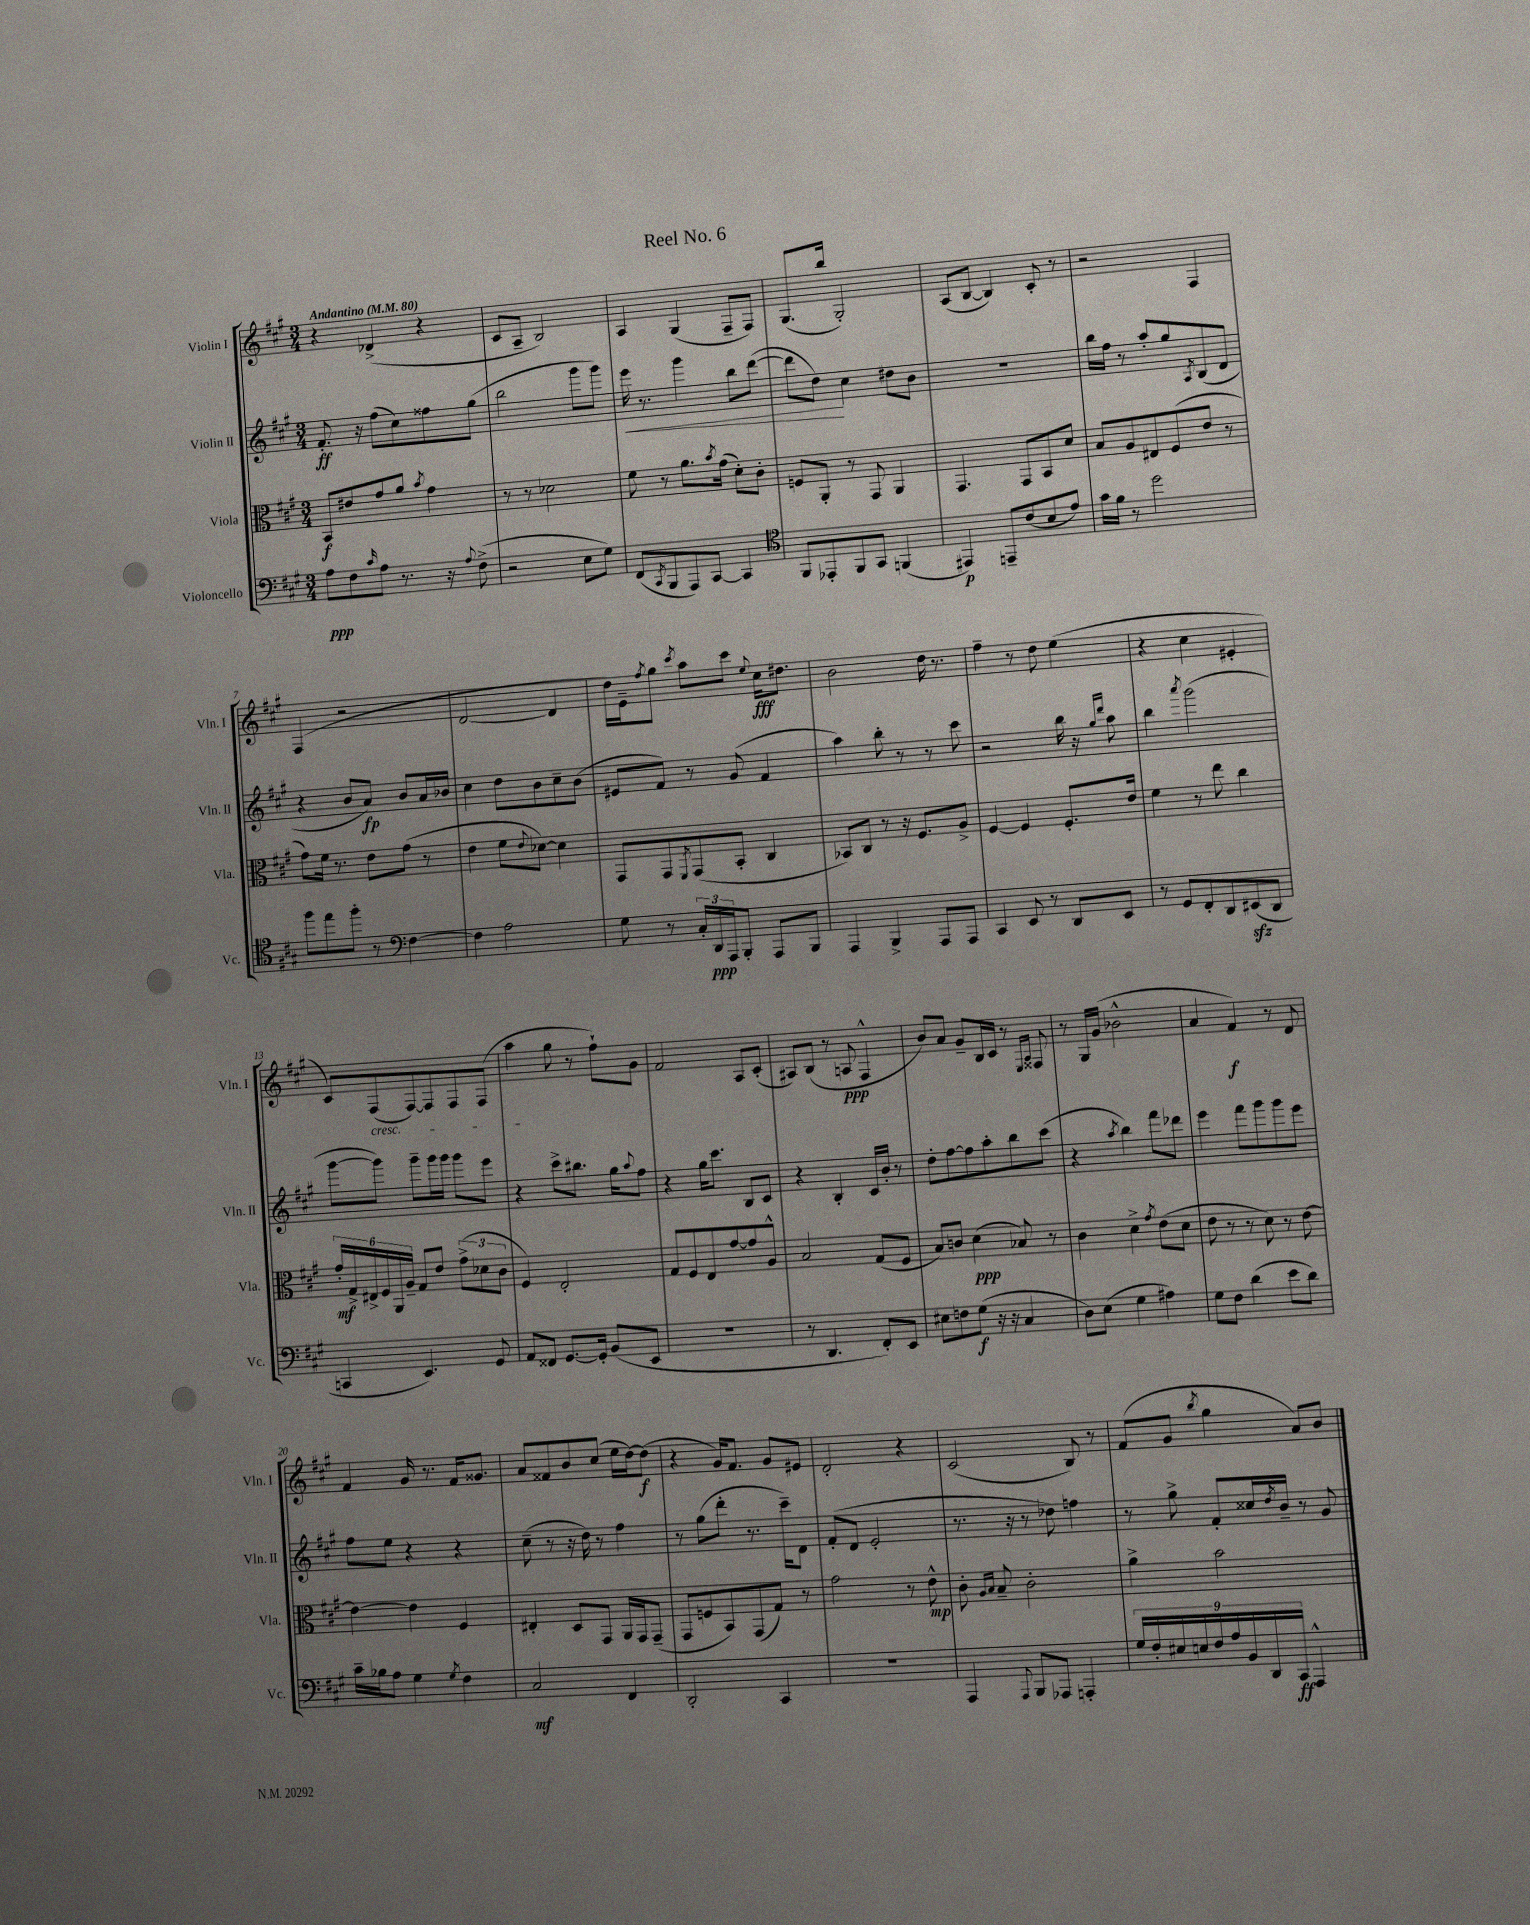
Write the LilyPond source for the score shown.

\header { title = "Reel No. 6" }
<<
\new StaffGroup <<
\new Staff = "s0" \with { instrumentName = "Violin I" shortInstrumentName = "Vln. I" } {
    \clef treble \key a \major \numericTimeSignature \time 3/4 \tempo "Andantino" 4 = 80
    r4 des'4->( r4 |
    cis'8 a8-- b2) |
    a4 gis4( fis8-- fis8) |
    gis8.( b''16 gis2-.) |
    a8( b8~ b4) cis'8-. r8 |
    r2 fis4 |
    fis4( r2 |
    d'2~ d'4 |
    d''16) e'16-- \acciaccatura { fis''8 } gis''8 \acciaccatura { cis'''8 } a''8 cis'''8 \appoggiatura { e''8 } cis''16\fff dis''8. |
    b'2 d''16 r8. |
    fis''4-- r8 d''8 e''4( |
    r4 cis''4 eis'4-. |
    cis'8) fis8\cresc( fis8~) fis8 fis8 fis8( |
    a''4\! gis''8 r8 fis''8-!) gis'8 |
    fis'2 a8 cis'8-.( |
    ais8) b8( r8 a8\ppp fis4-^ |
    b'8) a'8 gis'8-- b16 cis'16 r8 \grace { e16 a16 } fisis8 |
    r8 gis16 gis'16( bes'2-^ |
    a'4 fis'4\f) r8 d'8 |
    fis'4 gis'16 r8. fis'16 gisis'8. |
    a'8 fisis'8 b'8 cis''8( e''16 d''16~) d''8\f( |
    r4 gis'16) fis'8. gis'8 eis'8 |
    d'2-. r4 |
    cis'2( b8) r8 |
    fis'8( gis'8 \acciaccatura { b''8 } gis''4 a'8) b'8 \bar "|." |
}
\new Staff = "s1" \with { instrumentName = "Violin II" shortInstrumentName = "Vln. II" } {
    \clef treble \key a \major \numericTimeSignature \time 3/4
    fis'8.-.\ff r16 fis''8( cis''8) fisis''8 gis''8( |
    b''2 gis'''8 gis'''8) |
    e'''16\< r8. gis'''4 b''8 d'''8~( |
    d'''8 d''8\!) cis''4 dis''8 b'8 |
    R2. |
    b''16 fis''16 r8 a''8-. gis''8 \acciaccatura { a8 } b8( d'8 |
    r4 b'8 a'8\fp) b'8 a'16 bes'16 |
    cis''4 d''8 b'8 cis''8-- b'8( |
    eis'8 fis'8) r8 gis'8( fis'4 |
    a''4) b''8-. r8 r8 cis'''8 |
    r2 b''16 r16 \grace { gis''16 d'''16 } a''8 |
    b''4 \acciaccatura { a'''8 } gis'''2( |
    gis'''8~ gis'''8) gis'''8-- gis'''16 gis'''16 gis'''8 e'''8 |
    r4 cis'''8-> bis''8. gis''16 \appoggiatura { a''8 } fis''8 |
    r4 gis''16 cis'''8. b8 cis'8 |
    r4 b4-. cis'16 b'16-. r8 |
    d''8-. fis''8~ fis''8 a''8-. b''8 cis'''8( |
    r4 \acciaccatura { a''8 } b''4) fis'''8 des'''8 |
    e'''4 fis'''8 gis'''8 gis'''8 e'''8 |
    fis''8 e''8 r4 r4 |
    cis''8--( r8 r16 d''16) r8 fis''4 |
    r8 gis''8( d'''8-. r8. cis'''16--) d'8 |
    fis'8-.( d'8 e'2-. |
    r8. r16 r8 des''8) f''4 |
    r8 gis''8-> fis'8-. cisis''16 \acciaccatura { d''8 } b'16-- r8 gis'8 \bar "|." |
}
\new Staff = "s2" \with { instrumentName = "Viola" shortInstrumentName = "Vla." } {
    \clef alto \key a \major \numericTimeSignature \time 3/4
    b,8\f eis'8 gis'8 a'8 \acciaccatura { b'8 } gis'4 |
    r8 r8 des'2 |
    fis'8 r8 a'8. \acciaccatura { b'8 } gis'16( d'8-.) cis'8-. |
    f8 a,8-. r8 gis,8 a,4 |
    gis,4. gis,8 b,8 d'8 |
    b8 a8 eis8 fis8( e'8 r8 |
    gis'8) fis'16 r8. e'8 gis'8( r8 |
    e'4 fis'8 \appoggiatura { e'8 } des'8~) des'4 |
    gis,8 gis,8 \acciaccatura { fis,8 } gis,8( b,8-. cis4 |
    bes,8) cis8 r8 r16 fis8. a8-> |
    fis4~ fis4 fis8.-. e'16 |
    fis'4 r8 e''8 cis''4 |
    \tuplet 6/4 { gis'16-.\mf gis16-> eis16-> fis16 a,16 a16-- } gis8 e'8 \tuplet 3/2 { gis'8->( des'8 cis'8 } |
    fis4) e2-. |
    gis8 fis8 e8 gis'8~ gis'8 a8-^ |
    b2 gis8( fis8 |
    b8) c'8 d'4\ppp( bes8) r8 |
    cis'4 d'4-> \acciaccatura { gis'8 } e'8( d'8 |
    e'8 r8 r8 d'8) r8 e'8~ |
    e'4~ e'4 fis4 |
    eis4-. d8 gis,8 a,16 gis,16 gis,8--( |
    gis,8 f8 b,8) gis,8( gis8) r8 |
    gis'2 r8 e'8-^\mp |
    cis'8-. \grace { a16 b16 } b8-- cis'2-. |
    a'4-> b'2 \bar "|." |
}
\new Staff = "s3" \with { instrumentName = "Violoncello" shortInstrumentName = "Vc." } {
    \clef bass \key a \major \numericTimeSignature \time 3/4
    a8\ppp fis8 \grace { cis'16 } a8 r8. r16 \appoggiatura { a8 } fis8->( |
    r2 e8 gis8) |
    fis,8( \acciaccatura { cis,8 } b,,8 a,,8) cis,8~ cis,4 |
    \clef tenor fis,8 ees,8-. fis,8 gis,8 f,4( |
    eis,4\p) e,8-- cis'8( b8 e'8) |
    gis'16 fis'16 r8 d''2 |
    fis''8 e''8 fis''8-. r8 \clef bass fis4~ |
    fis4 a2 |
    gis8 r8 \tuplet 3/2 { cis16-. d,16\ppp a,,16 } b,,8-. a,,8 b,,8 |
    a,,4 b,,4-> a,,8 a,,8 |
    cis,4 e,8 r8 d,8 e,8 |
    r8 gis,8 fis,8-. d,8 eis,8\sfz( d,8 |
    c,4 e,4.) gis,8 |
    a,8 fisis,8 gis,8.~ gis,16-. b,8( e,8 |
    R2. |
    r8 d,4. fis,8-.) e,8 |
    eis8 f8 gis8\f( r16 r16 cis4 |
    d8) e8( gis4 ais4) |
    gis8 fis8 d'4( e'8 d'8) |
    cis'16-- bes16 a8 gis4 \acciaccatura { gis8 } fis4 |
    cis2\mf fis,4 |
    d,2-. cis,4 |
    R2. |
    a,,4 \appoggiatura { a,,8 } b,,8 aes,,8 a,,4-. |
    \tuplet 9/8 { gis16 fis16-. eis16 e16 fis16 a16 b,16 d,16 cis,16\ff } a,,4-^ \bar "|." |
}
>>
>>
